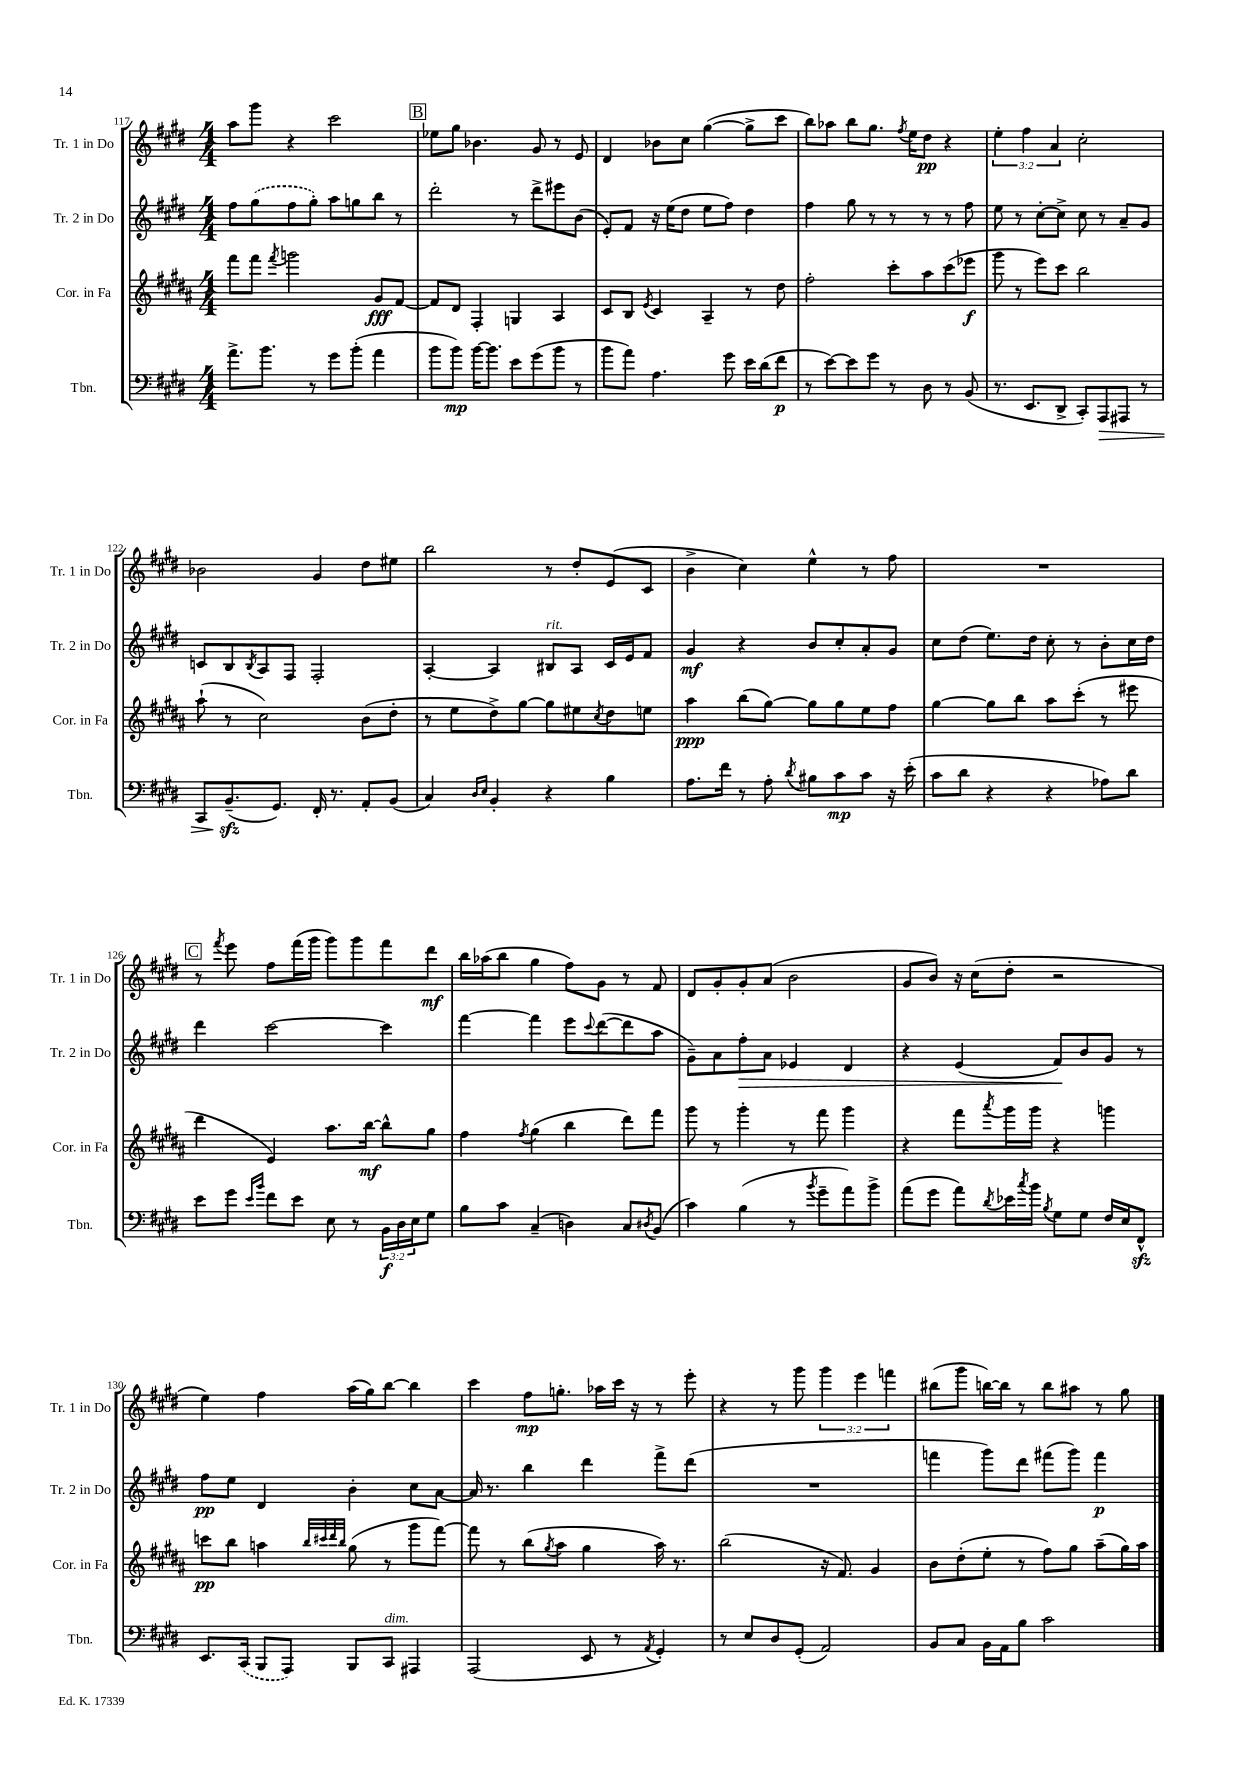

**kern	**kern	**kern	**kern
*staff4	*staff3	*staff2	*staff1
*clefF4	*clefG2	*clefG2	*clefG2
*k[f#c#g#d#]	*k[f#c#g#d#a#]	*k[f#c#g#d#]	*k[f#c#g#d#]
*M4/4	*M4/4	*M4/4	*M4/4
8.a^\L	8fff#\L	8ff#\L	8aa\L
.	8fff#\J	(8gg#\	8ggg#\J
8.b\J	.	.	.
.	8qfff#/	.	.
.	2ggg\	8ff#\	4r
8r	.	8gg#'\J)	.
8g#\L	.	8aa\L	2ccc#\
(8b'\J	.	8gg\	.
4a\	8g#/L	8bb\J	.
.	[8f#/J	8r	.
=	=	=	=
8b\L	8f#/]L	2ddd#'\	8ee-\L
8b\J)	8d#/J	.	8gg#\J
[16b\LK	4F#'/	.	4.b-\
8.b\]J	.	.	.
8e\L	4G/	8r	.
(8g#\	.	8ddd#^\L	8g#/
8b\J	4A#/	8eee#\	8r
8r	.	(8b\J	8e/
=	=	=	=
8b\L	8c#/L	8e'/L)	4d#/
8a\J)	8B/J	8f#/J	.
.	8qe/	.	.
4.A\	4c#/	16r	8b-\L
.	.	(16ee\LK	.
.	.	8dd#\J	8cc#\J
.	4A#~/	8ee\L	([4gg#\
8g#\	.	8ff#\J)	.
16e\LL	8r	4dd#\	8gg#^\]L
(16d#\J	.	.	.
8f#\J	8dd#\	.	8ccc#\J
=	=	=	=
8r	2ff#'\	4ff#\	8bb\L)
[8e\L)	.	.	8aa-\J
8e\]	.	8gg#\	8bb\L
8g#\J	.	8r	8.gg#\J
8r	8ccc#'\L	8r	.
.	.	.	8qff#/
.	.	.	16ee\LK
8D#\	8aa#\	8r	8dd#\J
8r	(8ccc#\	8r	4r
(8BB/	8eee-\J	8ff#\	.
=	=	=	=
8.r	8ggg#\	8ee\	6ee'\
.	8r	8r	.
.	.	.	6ff#\
8.EE/L	.	.	.
.	8eee\L)	[8cc#'\L	.
.	.	.	6a/
8DD#^/J	8ccc#\J	8cc#^\]J	.
8CC#'/L)	2bb\	8cc#\	2cc#'\
8AAA/	.	8r	.
8AAA#/J	.	8a~/L	.
8r	.	8g#/J	.
=	=	=	=
8CC#/L	(8aa#`\	8c/L	2b-\
(8.BB~/	8r	8B/	.
.	.	8qB/	.
.	2cc#\)	8A/	.
8.GG#/J)	.	.	.
.	.	8F#/J	.
16FF#'/	.	2F#'/	4g#/
8.r	.	.	.
8AA'/L	(8b\L	.	8dd#\L
(8BB/J	8dd#'\J	.	8ee#\J
=	=	=	=
4C#/)	8r	[4A'/	2bb\
.	8ee\L	.	.
16qqD#/LL	.	.	.
16qqE/JJ	.	.	.
4BB'/	8dd#^\)	4A/]	.
.	[8gg#\J	.	.
4r	8gg#\]L	8B#/L	8r
.	8ee#\	8A/J	8dd#'/L
.	8qcc#/	.	.
4B\	8dd#\	16c#/LL	(8e/
.	.	16e/J	.
.	8ee\J	8f#/J	8c#/J
=	=	=	=
8.A\L	4aa#\	4g#/	4b^\
16f#\Jk	.	.	.
8r	(8bb\L	4r	4cc#\)
8A'\	[8gg#\J)	.	.
8qd#/	.	.	.
8B#\L	8gg#\]L	8b/L	4ee^^\
8c#\	8gg#\	8cc#'/	.
8c#\J	8ee\	8a'/	8r
16r	8ff#\J	8g#/J	8ff#\
(16e'\	.	.	.
=	=	=	=
8c#\L	[4gg#\	8cc#\L	1r
8d#\J	.	(8dd#\J	.
4r	8gg#\]L	8.ee\L)	.
.	8bb\J	.	.
.	.	16dd#\Jk	.
4r	8aa#\L	8cc#'\	.
.	(8ccc#'\J	8r	.
8A-\L)	8r	8b'\L	.
8d#\J	8eee#\	16cc#\L	.
.	.	16dd#\JJ	.
=	=	=	=
8e\L	4ddd#\	4ddd#\	8r
.	.	.	8qfff#/
8g#\J	.	.	8eee\
16qqe/LL	.	.	.
16qqb/JJ	.	.	.
8f#\L	4e/)	[2ccc#\	8ff#\L
8e\J	.	.	(16fff#\L
.	.	.	16ggg#\JJ
8E\	8.aa#\L	.	8ggg#\L)
8r	.	.	8ggg#\
.	[16bb\Jk	.	.
24BB\LL	8bb^^\]L	4ccc#\]	8fff#\
24D#\	.	.	.
24E\J	.	.	.
8G#\J	8gg#\J	.	8ddd#\J
=	=	=	=
8B\L	4ff#\	[4fff#\	16bb\LL
.	.	.	(16aa-\J
8c#\J	.	.	8bb\J
.	8qff#/	.	.
(4C#~/	(4gg#\	4fff#\]	4gg#\
4D\)	4bb\	8eee\L	8ff#\L)
.	.	8qqccc#/	.
.	.	([8ddd#\	8g#\J
8C#/L	8ddd#\L)	8ddd#\]	8r
8qD#/	.	.	.
(8BB/J	8fff#\J	8aa\J	8f#/
=	=	=	=
4c#\)	8ggg#\	8g#~\L)	8d#/L
.	8r	8a\	8g#'/
(4B\	4ggg#'\	8ff#'\	8g#'/
.	.	8a\J	(8a/J
8r	8r	4e-/	2b\
8qb/	.	.	.
8g#~\L	8fff#\	.	.
8a\)	4ggg#\	4d#/	.
8b^\J	.	.	.
=	=	=	=
(8a\L	4r	4r	8g#/L
8g#\J	.	.	8b/J)
8a\L)	8fff#\L	(4e/	16r
.	.	.	(16cc#\LK
8qd#/	8qaaa#/	.	.
16e-\L	16ggg#\L	.	8dd#'\J
8qcc#/	.	.	.
16b\JJ	16ggg#\JJ	.	.
8qB/	.	.	.
8G#\L	4r	8f#/L)	2r
8G#\J	.	8b/	.
16F#/LL	4ggg\	8g#/J	.
16E/J	.	.	.
8FF#^^/J	.	8r	.
=	=	=	=
8.EE/L	8ccc\L	8ff#\L	4ee\)
.	8bb\J	8ee\J	.
(16CC#/Jk	.	.	.
8BBB/L	4aa\	4d#/	4ff#\
8AAA/J)	.	.	.
.	32qqbb/LLL	.	.
.	32qqccc#/	.	.
.	32qqddd#/	.	.
.	32qqbb/JJJ	.	.
8BBB/L	(8gg#\	4b'\	(16aa\LL
.	.	.	16gg#\J)
8CC#/J	8r	.	[8bb\J
4AAA#/	8ggg#\L	8cc#\L	4bb\]
.	[8fff#\J)	[8a\J	.
=	=	=	=
(2AAA/	8fff#\]	16a/]	4ccc#\
.	.	8.r	.
.	8r	.	.
.	(8bb\L	4bb\	8ff#\L
.	8qgg#/	.	.
.	8aa#\J	.	8.gg'\J
8EE/	4gg#\	4ddd#\	.
.	.	.	16aa-\LL
8r	.	.	16ccc#\JJ
.	.	.	16r
8qAA/	.	.	.
4GG#'/)	16aa#\)	8fff#^\L	8r
.	8.r	.	.
.	.	(8ddd#\J	8eee'\
=	=	=	=
8r	(2bb\	1r	4r
8E/L	.	.	.
8D#/	.	.	8r
(8GG#'/J	.	.	8ggg#\
2AA/)	16r	.	6ggg#\
.	8.f#/)	.	.
.	.	.	6eee\
.	4g#/	.	.
.	.	.	6fff\
=	=	=	=
8BB/L	8b\L	4fff\	(8bb#\L
8C#/J	(8dd#'\	.	8ggg#\J
16BB\LL	8ee'\J	8ggg#\L)	[16bb\LL)
16AA\J	.	.	16bb\]JJ
8B\J	8r	8ddd#\J	8r
2c#\	8ff#\L)	(8fff#\L	8bb\L
.	8gg#\J	8ggg#\J)	8aa#\J
.	(8aa#~\L	4fff#\	8r
.	16gg#\L)	.	8gg#\
.	16aa#\JJ	.	.
==	==	==	==
*-	*-	*-	*-
